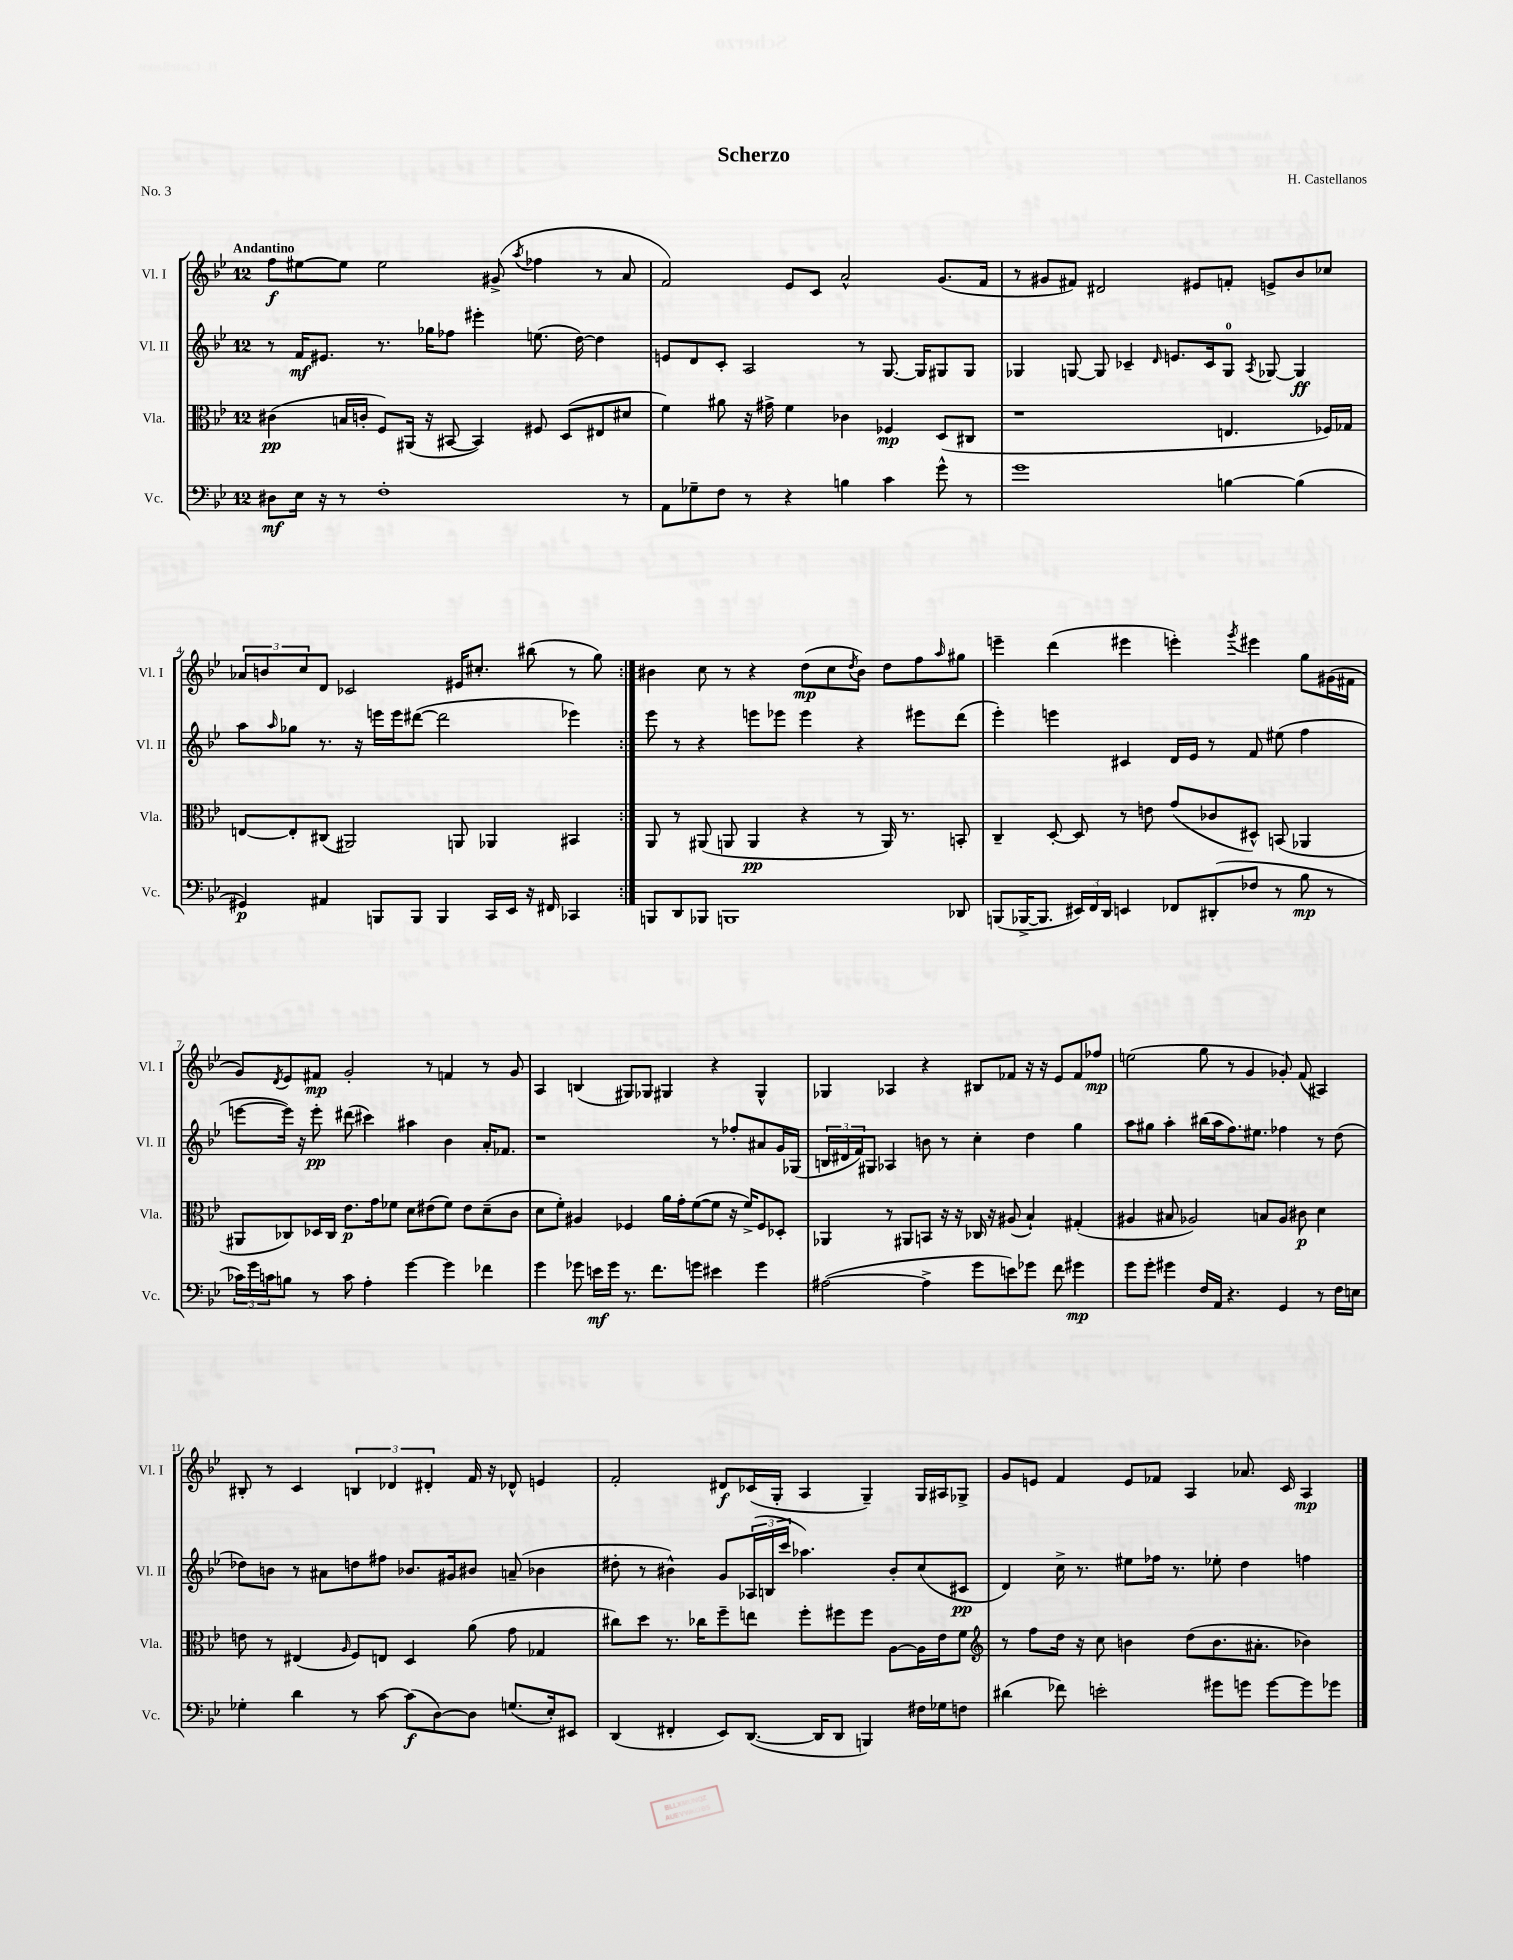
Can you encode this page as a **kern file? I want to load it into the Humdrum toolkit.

**kern	**dynam	**kern	**dynam	**kern	**dynam	**kern	**dynam
*part4	*part4	*part3	*part3	*part2	*part2	*part1	*part1
*staff4	*staff4	*staff3	*staff3	*staff2	*staff2	*staff1	*staff1
*I"Vc.	*	*I"Vla.	*	*I"Vl. II	*	*I"Vl. I	*
*I'Vc.	*	*I'Vla.	*	*I'Vl. II	*	*I'Vl. I	*
*clefF4	*	*clefC3	*	*clefG2	*	*clefG2	*
*k[b-e-]	*	*k[b-e-]	*	*k[b-e-]	*	*k[b-e-]	*
*M12/8	*	*M12/8	*	*M12/8	*	*M12/8	*
=1	=1	=1	=1	=1	=1	=1	=1
!	!	!	!	!	!	!LO:TX:a:B:t=Andantino	!
8D#X\L	mf	(4c#X\	pp	8r	.	8ff\L	f
16E-\Jk	.	.	.	16f/KL	mf	[8ee#X\	.
16r	.	.	.	8.e#X/J	.	.	.
8r	.	16Bn/LL	.	.	.	8ee#\J]	.
.	.	16cn'/JJ	.	.	.	.	.
1F'	.	8F/L)	.	8.r	.	2ee#\	.
.	.	(16AA#X/Jk	.	.	.	.	.
.	.	16r	.	16gg-X\KL	.	.	.
.	.	[8BB#X/	.	8ff-X\J	.	.	.
.	.	4BB#/])	.	4eee#X'\	.	.	.
.	.	.	.	.	.	(8g#X^/	.
.	.	.	.	.	.	8qaa/	.
.	.	8F#X/	.	(8.een\	.	4ff-X\	.
.	.	(8D/L	.	.	.	.	.
.	.	.	.	[16dd\)	.	.	.
.	.	8E#X/	.	4dd\]	.	8r	.
8r	.	8d#X/J	.	.	.	8a/	.
=2	=2	=2	=2	=2	=2	=2	=2
8AA\L	.	4f\)	.	8en/L	.	2f/)	.
8G-X~\	.	.	.	8d/	.	.	.
8F\J	.	8a#X\	.	8c'/J	.	.	.
8r	.	16r	.	2A/	.	.	.
.	.	16g#X^\	.	.	.	.	.
4r	.	4f\	.	.	.	8e-/L	.
.	.	.	.	.	.	8c/J	.
4Bn\	.	4c-X\	.	.	.	2a^^/	.
.	.	.	.	8r	.	.	.
4c\	.	4F-X/	mp	[8.G/	.	.	.
.	.	.	.	16G/KL]	.	.	.
8g^^\	.	(8D/L	.	8G#X/	.	(8.g/L	.
8r	.	8C#X/J	.	8G#/J	.	.	.
.	.	.	.	.	.	16f/Jk	.
=3	=3	=3	=3	=3	=3	=3	=3
1g	.	1r	.	4G-X/	.	8r	.
.	.	.	.	.	.	8g#X/L	.
.	.	.	.	[8Gn/	.	8f#X/J)	.
.	.	.	.	8G/]	.	2d#X/	.
.	.	.	.	4c-X~/	.	.	.
.	.	.	.	16qqd/	.	.	.
.	.	.	.	8.en/L	.	.	.
.	.	.	.	.	.	8e#X/L	.
.	.	.	.	16c-/k	.	.	.
[4Bn\	.	4.En/	.	8G/J	.	8fn'/J	.
.	.	.	.	8qA/	.	.	.
.	.	.	.	[8G-X/	.	8en^/L	.
(4B\]	.	.	.	4G-/]	ff	8b-/	.
.	.	16F-X/LL)	.	.	.	8cc-X/J	.
.	.	16G-X/JJ	.	.	.	.	.
!!LO:LB:g=z
=4	=4	=4	=4	=4	=4	=4	=4
4GG#X/)	p	[8En/L	.	8aa\L	.	12a-X/L	.
.	.	.	.	.	.	12bn/	.
.	.	.	.	16qqaa/	.	.	.
.	.	8E'/]	.	8gg-X\J	.	.	.
.	.	.	.	.	.	12cc/	.
4AA#X/	.	(8C#X/J	.	8.r	.	8d/J	.
.	.	2AA#X/)	.	.	.	2c-X/	.
.	.	.	.	16r	.	.	.
8BBBn/L	.	.	.	16eeen\LL	.	.	.
.	.	.	.	16eee\J	.	.	.
8BBB/J	.	.	.	([8ddd#X\J	.	.	.
4BBB/	.	.	.	2ddd#\]	.	.	.
.	.	8AAn/	.	.	.	16e#X/KL	.
.	.	.	.	.	.	8.cc#X'/J	.
16CC/LL	.	4AA-X/	.	.	.	.	.
16EE-/JJ	.	.	.	.	.	.	.
16r	.	.	.	.	.	(8bb#X\	.
16FF#X/	.	.	.	.	.	.	.
4CC-X/	.	4BB#X/	.	4eee-X\)	.	8r	.
.	.	.	.	.	.	8gg\)	.
=5:|!	=5:|!	=5:|!	=5:|!	=5:|!	=5:|!	=5:|!	=5:|!
8BBBn/L	.	8AA/	.	8eee-\	.	4b#X\	.
8DD/	.	8r	.	8r	.	.	.
8BBB-X/J	.	(8AA#X/	.	4r	.	8cc\	.
1BBBn	.	8AAn/	.	.	.	8r	.
.	.	4AA/	pp	8eeen\L	.	4r	.
.	.	.	.	8eee-X\J	.	.	.
.	.	4r	.	4eee-\	.	(8dd\L	mp
.	.	.	.	.	.	8cc\	.
.	.	.	.	.	.	8qdd/	.
.	.	8r	.	4r	.	8b#\J)	.
.	.	16AA/)	.	.	.	8dd\L	.
.	.	8.r	.	.	.	.	.
.	.	.	.	8eee#X\L	.	8ff\	.
.	.	.	.	.	.	16qqaa/	.
8DD-X/	.	8BBn'/	.	(8ddd\J	.	8gg#X\J	.
=6	=6	=6	=6	=6	=6	=6	=6
(8BBBn/L	.	4C~/	.	4eee-'\)	.	4eeen~\	.
[16BBB-X^/K	.	.	.	.	.	.	.
8.BBB-/J]	.	.	.	.	.	.	.
.	.	[8D'/	.	4eeen\	.	(4ddd\	.
24EE#X/LL)	.	8D/]	.	.	.	.	.
24FF/	.	.	.	.	.	.	.
24DD/JJ	.	.	.	.	.	.	.
4EEn/	.	8r	.	4c#X/	.	4eee#X\	.
.	.	8en\	.	.	.	.	.
8FF-X/L	.	(8g/L	.	16d/LL	.	4eeen'\)	.
.	.	.	.	16e-/JJ	.	.	.
(8DD#X'/	.	8c-X/	.	8r	.	.	.
.	.	.	.	.	.	8qggg/	.
8F-X/J	.	8D#X^^/J)	.	8f/	.	4eee#X\	.
8r	.	(8BBn/	.	(8ee#X\	.	.	.
8B-\	mp	4AA-X/	.	4ff\	.	8gg\L	.
8r	.	.	.	.	.	(16g#X\L	.
.	.	.	.	.	.	16f#X\JJ	.
!!LO:LB:g=z
=7	=7	=7	=7	=7	=7	=7	=7
24c-X\LL)	.	8AA#X/L	.	[8eeen\L	.	8g/L)	.
24g\	.	.	.	.	.	.	.
24cn\J	.	.	.	.	.	.	.
.	.	.	.	.	.	8qd/	.
8Bn\J	.	8C-X/)	.	16eee\Jk])	.	8e-/	.
.	.	.	.	16r	.	.	.
8r	.	16D-X/L	.	8eee'\	pp	8f#X/J	mp
.	.	16C-/JJ	.	.	.	.	.
8c\	.	8.e-\L	p	(8ddd#X\	.	2g'/	.
4A'\	.	.	.	4ccc#X\)	.	.	.
.	.	16g\k	.	.	.	.	.
.	.	8f-X\J	.	.	.	.	.
[4g\	.	8d\L	.	4aa#X\	.	.	.
.	.	(8e#X\	.	.	.	8r	.
4g\]	.	8f-\J)	.	4b-\	.	4fn/	.
.	.	8e#\L	.	.	.	.	.
4f-X\	.	(8d~\	.	16a'/KL	.	8r	.
.	.	.	.	8.f-X/J	.	.	.
.	.	8c\J	.	.	.	8g/	.
=8	=8	=8	=8	=8	=8	=8	=8
4g\	.	8d\L	.	1r	.	4A/	.
.	.	8f'\J)	.	.	.	.	.
8g-X\	.	4A#X/	.	.	.	(4Bn/	.
16en\LL	mf	.	.	.	.	.	.
16g-\JJ	.	.	.	.	.	.	.
8.r	.	4F-X/	.	.	.	8G#X/L)	.
.	.	.	.	.	.	8G-X/J	.
8.f\L	.	.	.	.	.	.	.
.	.	16a\LL	.	.	.	4G#X/	.
.	.	16g'\J	.	.	.	.	.
8gn\J	.	([8f\	.	.	.	.	.
4e#X\	.	8f\J]	.	8r	.	4r	.
.	.	16r	.	8ff-X'/L	.	.	.
.	.	16f^/KL)	.	.	.	.	.
4g\	.	8F-/	.	8a#X/	.	4G#^^/	.
.	.	8D-X'/J	.	16g/L	.	.	.
.	.	.	.	(16G-X/JJ	.	.	.
=9	=9	=9	=9	=9	=9	=9	=9
([2A#X\	.	4AA-X/	.	24Bn/LL	.	4G-X/	.
.	.	.	.	24d#X/	.	.	.
.	.	.	.	24f/J)	.	.	.
.	.	.	.	8G#X/J	.	.	.
.	.	8r	.	4A-X/	.	4A-X/	.
.	.	8AA#X/L	.	.	.	.	.
4A#^\]	.	8BBn/J	.	8bn\	.	4r	.
.	.	16r	.	8r	.	.	.
.	.	16r	.	.	.	.	.
8g\L	.	16C-X/	.	4cc'\	.	8B#X/L	.
.	.	16r	.	.	.	.	.
8en\)	.	(8A#X/	.	.	.	8f-X/J	.
8g-X\J	.	4B-`/)	.	4dd\	.	16r	.
.	.	.	.	.	.	16r	.
8f\	.	.	.	.	.	8e-/L	.
4g#X\	mp	(4G#X'/	.	4gg\	.	8f-/	.
.	.	.	.	.	.	8ff-X/J	mp
=10	=10	=10	=10	=10	=10	=10	=10
8g\L	.	4A#X/	.	8aa\L	.	(2een\	.
8g'\J	.	.	.	8gg#X\J	.	.	.
4g#X\	.	8B#X/	.	4aa'\	.	.	.
.	.	2A-X/)	.	.	.	.	.
16F/LL	.	.	.	(16bb#X\LL	.	8gg\	.
16AA/JJ	.	.	.	16aa\J	.	.	.
4.r	.	.	.	8.ff\)	.	8r	.
.	.	.	.	.	.	4g/	.
.	.	.	.	8.ee#X\J	.	.	.
.	.	8Bn/L	.	.	.	.	.
4GG/	.	8A-/J	.	4ff-X\	.	8g-X'/)	.
.	.	8c#X\	p	.	.	(8f/	.
8r	.	4d\	.	8r	.	4A#X/)	.
16F\LL	.	.	.	(8dd\	.	.	.
16En\JJ	.	.	.	.	.	.	.
!!LO:LB:g=z
=11	=11	=11	=11	=11	=11	=11	=11
4G-X'\	.	8en\	.	8dd-X\L)	.	8B#X'/	.
.	.	8r	.	8bn\J	.	8r	.
4d\	.	(4E#X/	.	8r	.	4c/	.
.	.	.	.	8a#X\L	.	.	.
.	.	16qqA/	.	.	.	.	.
8r	.	8F/L)	.	8ddn\	.	6Bn/	.
[8c\	.	8En/J	.	8ff#X\J	.	.	.
.	.	.	.	.	.	6d-X/	.
(8c\L]	f	4D/	.	8.b-X/L	.	.	.
.	.	.	.	.	.	6d#X'/	.
[8D\)	.	.	.	.	.	.	.
.	.	.	.	16g#X/k	.	.	.
8D\J]	.	(8a\	.	8b#X/J	.	16f/	.
.	.	.	.	.	.	16r	.
(8.Gn/L	.	8g\	.	(8an~/	.	8d-X^^/	.
.	.	4G-X/	.	4b-X\	.	4en/	.
16E-'/k)	.	.	.	.	.	.	.
8EE#X/J	.	.	.	.	.	.	.
=12	=12	=12	=12	=12	=12	=12	=12
(4DD/	.	8cc#X\L)	.	8dd#X'\	.	2f'/	.
.	.	8dd\J	.	8r	.	.	.
4FF#X'/	.	8.r	.	4b#X^^\)	.	.	.
.	.	16cc-X\KL	.	.	.	.	.
8EE-/L)	.	8ff~\	.	8g/L	.	8d#X/L	f
([8.DD/J	.	8een\J	.	(24A-X/L	.	(16c-X/L	.
.	.	.	.	24Bn/	.	.	.
.	.	.	.	.	.	16G'/JJ	.
.	.	.	.	24ccc/JJ	.	.	.
.	.	8ff'\L	.	4.aa-X\)	.	4A/	.
16DD/KL]	.	.	.	.	.	.	.
8DD/J	.	8ff#X\	.	.	.	.	.
4BBBn/)	.	8ff#\J	.	.	.	4G~/)	.
.	.	[8A\L	.	8b#'/L	.	.	.
16F#X\LL	.	16A\L]	.	(8cc/	.	16G/LL	.
16G-X\J	.	16e-\J	.	.	.	16A#X/J	.
8Fn\J	.	8f\J	.	8c#X/J	pp	8G-X^/J	.
=13	=13	=13	=13	=13	=13	=13	=13
*	*	*clefG2	*	*	*	*	*
(4d#X\	.	8r	.	4d/)	.	8g/L	.
.	.	8ff\L	.	.	.	8en/J	.
8f-X\)	.	16dd\Jk	.	16cc^\	.	4f/	.
.	.	16r	.	8.r	.	.	.
2en'\	.	8cc\	.	.	.	.	.
.	.	4bn\	.	8ee#X\L	.	8e/L	.
.	.	.	.	16ff-X\Jk	.	8f-X/J	.
.	.	.	.	8.r	.	.	.
.	.	(8dd\L	.	.	.	4A/	.
8g#X\L	.	8.b\	.	8ee-X'\	.	.	.
8gn\J	.	.	.	4dd\	.	8.a-X/	.
.	.	8.a#X'\J	.	.	.	.	.
[8g\L	.	.	.	.	.	.	.
.	.	.	.	.	.	16c/	.
8g\]	.	4b-X\)	.	4ffn\	.	4A/	mp
8g-X\J	.	.	.	.	.	.	.
==	==	==	==	==	==	==	==
*-	*-	*-	*-	*-	*-	*-	*-
